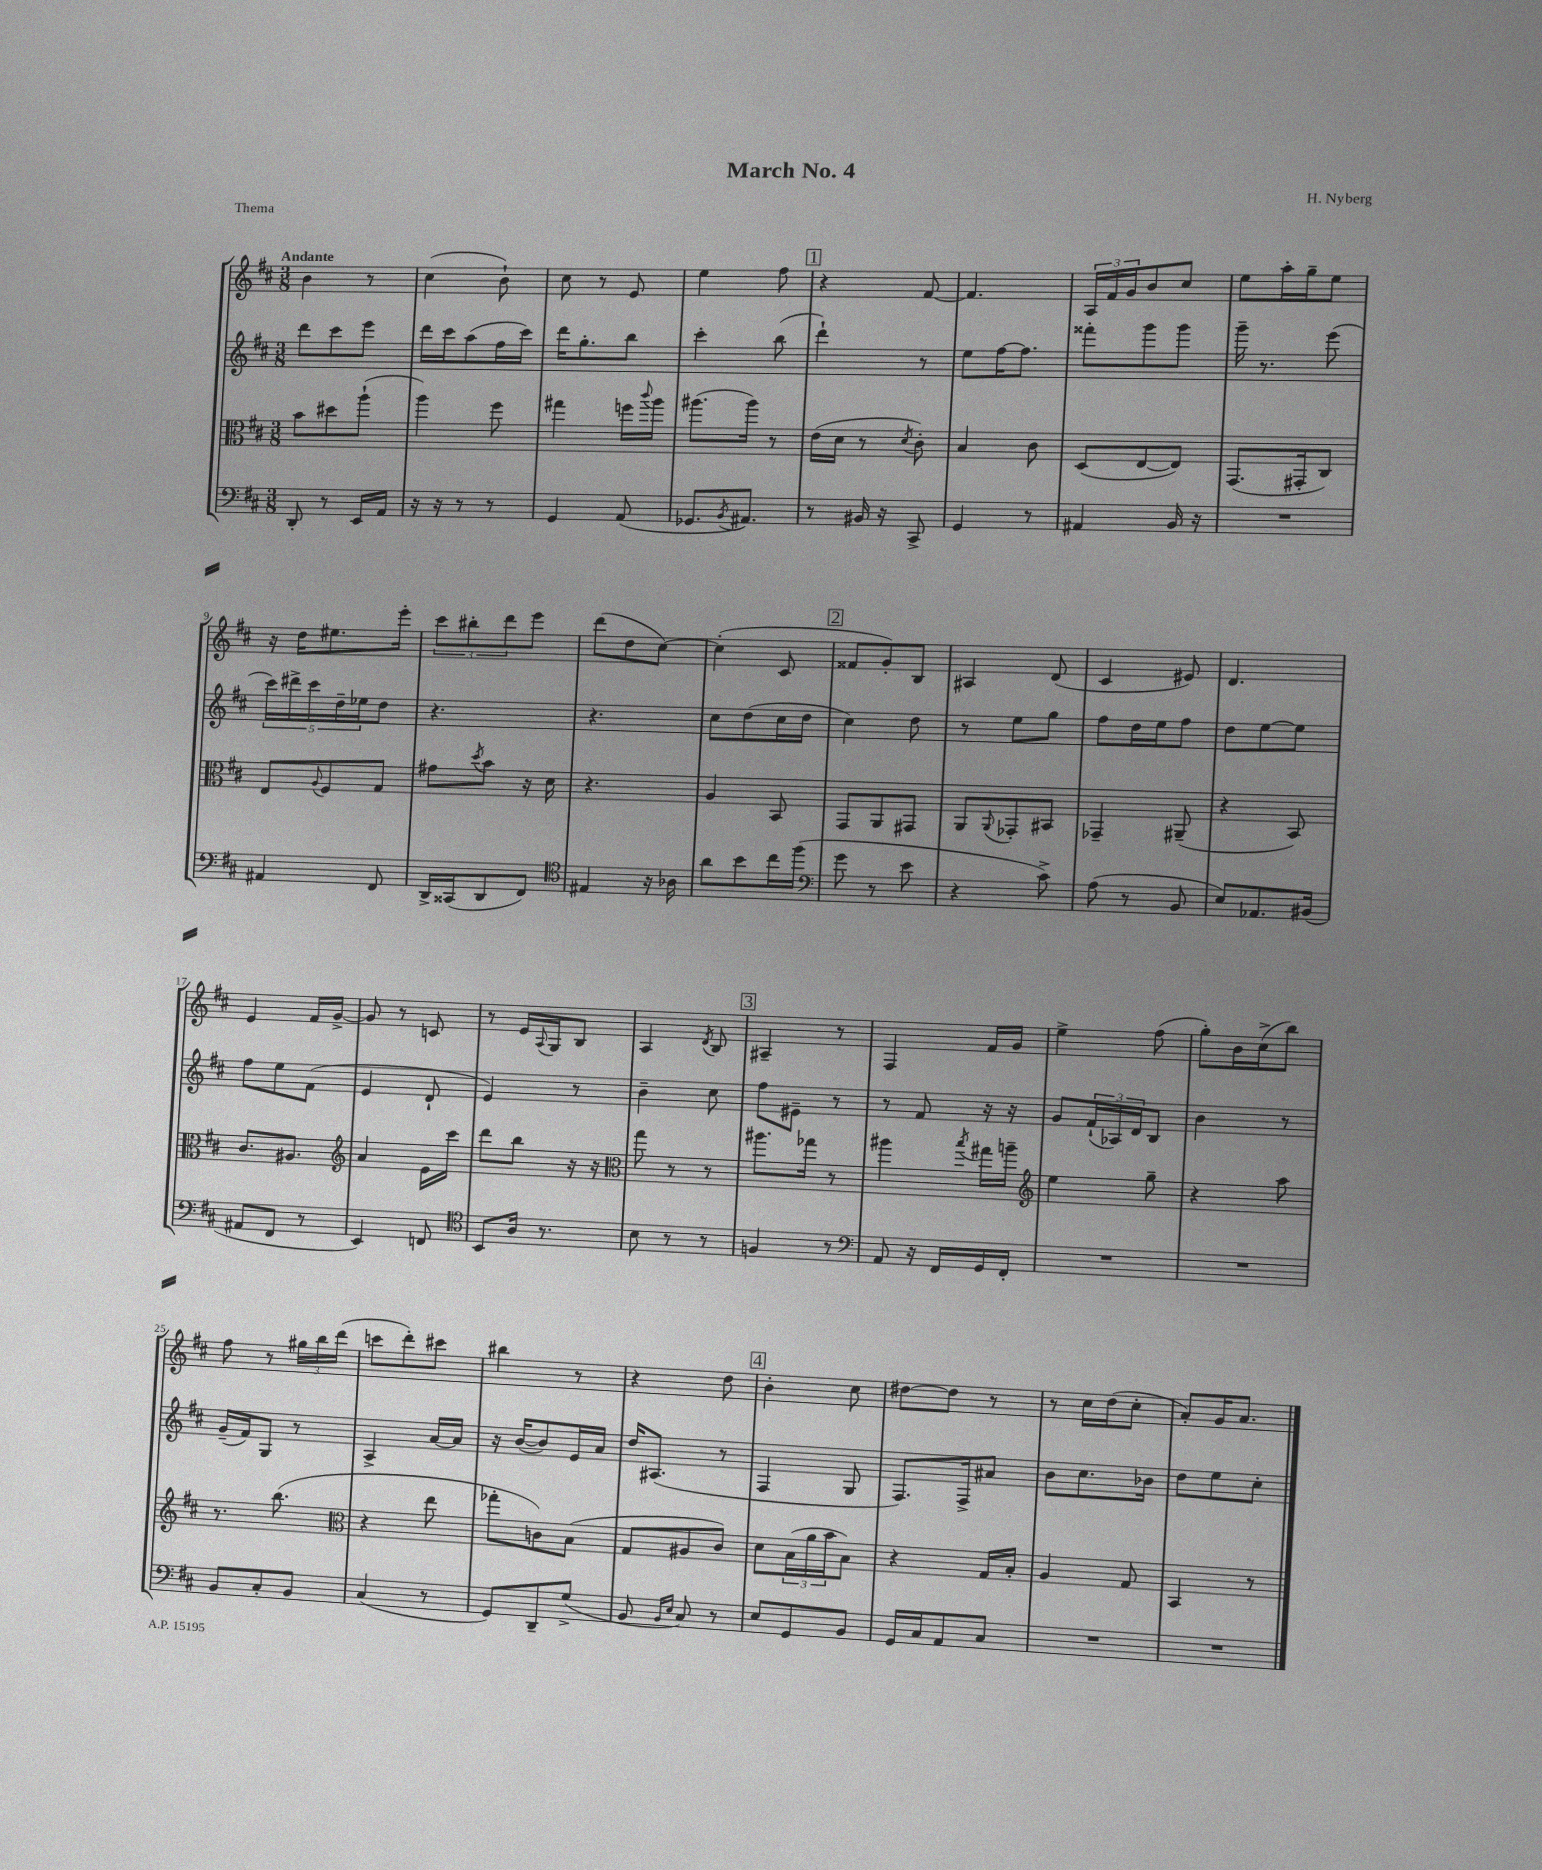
\header { title = "March No. 4" composer = "H. Nyberg" piece = "Thema" }
<<
\new StaffGroup <<
\new Staff = "s0" {
    \clef treble \key d \major \numericTimeSignature \time 3/8 \tempo "Andante"
    b'4 r8 |
    cis''4( b'8-!) |
    cis''8 r8 e'8 |
    e''4 fis''8 |
    \mark \markup { \box "1" } r4 fis'8~ |
    fis'4. |
    \tuplet 3/2 { a16 fis'16 g'16 } b'8 cis''8 |
    e''8 a''16-. g''16-- e''8 |
    r16 d''16 eis''8. e'''16-. |
    \tuplet 3/2 { cis'''8 bis''8-. d'''8 } e'''8 |
    d'''8( d''8 cis''8~) |
    cis''4-.( cis'8 |
    \mark \markup { \box "2" } fisis'8 g'8-.) b8 |
    ais4 d'8( |
    cis'4 eis'8) |
    d'4. |
    e'4 fis'16 g'16~-> |
    g'8 r8 c'8 |
    r8 e'16 \appoggiatura { a8 } g16 b8 |
    a4 \acciaccatura { d'8 } b8 |
    \mark \markup { \box "3" } ais4-- r8 |
    fis4 fis'16 g'16 |
    e''4-> fis''8( |
    g''8-.) b'16 cis''16->( b''8) |
    fis''8 r8 \tuplet 3/2 { gis''16 b''16 d'''16( } |
    c'''8 d'''8-.) cis'''8 |
    bis''4 r8 |
    r4 d''8 |
    \mark \markup { \box "4" } b'4-. cis''8 |
    dis''8~ dis''8 r8 |
    r8 cis''16 d''16( cis''8-. |
    a'8-.) g'16 a'8. \bar "|." |
}
\new Staff = "s1" {
    \clef treble \key d \major \numericTimeSignature \time 3/8
    d'''8 cis'''8 e'''8 |
    d'''16 cis'''16 a''8( fis''16 cis'''16) |
    d'''16 g''8.-. b''8 |
    cis'''4-. b''8( |
    \mark \markup { \box "1" } d'''4-!) r8 |
    e''8 fis''16~ fis''8. |
    fisis'''8-. g'''8 g'''8 |
    g'''16-- r8. e'''8( |
    \tuplet 5/4 { cis'''16) dis'''16-> cis'''16 d''16-- ees''16 } d''8 |
    r4. |
    r4. |
    cis''8 d''8( cis''16 d''16 |
    \mark \markup { \box "2" } cis''4) d''8 |
    r8 e''8 g''8 |
    fis''8 d''16 e''16 fis''8 |
    d''8 e''8~ e''8 |
    fis''8 e''8 fis'8( |
    e'4 d'8-! |
    e'4) r8 |
    b'4-- cis''8 |
    \mark \markup { \box "3" } fis''8 eis'8-- r8 |
    r8 fis'8 r16 r16 |
    g'8 \tuplet 3/2 { fis'16-!( aes16) d'16 } b8 |
    b'4 r8 |
    g'16--( fis'16) g8 r8 |
    a4-> a'16~ a'16 |
    r16 b'16~( b'8) e'16 a'16 |
    d''16 ais8.( r8 |
    \mark \markup { \box "4" } fis4 g8 |
    fis8.) fis16-> ais'8 |
    b'8 cis''8. bes'16 |
    d''8 e''8 cis''8-. \bar "|." |
}
\new Staff = "s2" {
    \clef alto \key d \major \numericTimeSignature \time 3/8
    b'8 dis''8 a''8-!( |
    a''4) fis''8 |
    gis''4 f''16 \appoggiatura { cis'''8 } a''16 |
    ais''8.( ais''16) r8 |
    \mark \markup { \box "1" } e'16( d'16 r8 \acciaccatura { d'8 } cis'8-.) |
    b4 cis'8 |
    d8( e8~ e8) |
    g,8.( gis,16-. cis8) |
    e8 \appoggiatura { a8 } fis8 g8 |
    gis'8 \acciaccatura { d''8 } b'8 r16 d'16 |
    r4. |
    a4 b,8 |
    \mark \markup { \box "2" } g,8 a,8 gis,8 |
    a,8 \appoggiatura { a,8 } ges,8-. bis,8 |
    ges,4-- ais,8--( |
    r4 b,8) |
    cis'8. ais8. |
    \clef treble a'4 e'16 cis'''16 |
    d'''8 b''8 r16 r16 |
    \clef alto g''8 r8 r8 |
    \mark \markup { \box "3" } ais''8. ges''16 r8 |
    ais''4 \acciaccatura { b''8 } gis''16 a''16-- |
    \clef treble e''4 g''8-- |
    r4 a''8 |
    r8. b''8.( |
    \clef alto r4 e''8 |
    ges''8-. c'8) b8( |
    g8 ais8 cis'8) |
    \mark \markup { \box "4" } d'8 \tuplet 3/2 { b16( a'16 b'16 } b8) |
    r4 g16 b16-. |
    a4 g8 |
    b,4 r8 \bar "|." |
}
\new Staff = "s3" {
    \clef bass \key d \major \numericTimeSignature \time 3/8
    d,8-. r8 e,16 a,16 |
    r16 r16 r8 r8 |
    g,4 a,8( |
    ges,8. \acciaccatura { b,8 } ais,8.) |
    \mark \markup { \box "1" } r8 bis,16 r16 cis,8-> |
    g,4 r8 |
    ais,4 b,16 r16 |
    R4. |
    ais,4 fis,8 |
    d,16-> cisis,16( d,8 fis,8) |
    \clef tenor eis4 r16 aes16 |
    a'8 b'8 cis''16 fis''16( |
    \mark \markup { \box "2" } \clef bass g'8 r8 e'8 |
    r4 cis'8->) |
    a8( r8 b,8 |
    e8) aes,8. bis,16( |
    ais,8 fis,8 r8 |
    e,4) f,8 |
    \clef tenor b,8 a16 r8. |
    b8 r8 r8 |
    \mark \markup { \box "3" } f4 r8 |
    \clef bass a,8 r16 fis,16 g,16 fis,16-. |
    R4. |
    R4. |
    b,8 cis8-. b,8 |
    cis4( r8 |
    g,8) d,8-- g8->( |
    b,8 \grace { b,16 e16 } cis8) r8 |
    \mark \markup { \box "4" } e8 g,8 b,8 |
    g,16 cis16 a,8 cis8 |
    R4. |
    R4. \bar "|." |
}
>>
>>
